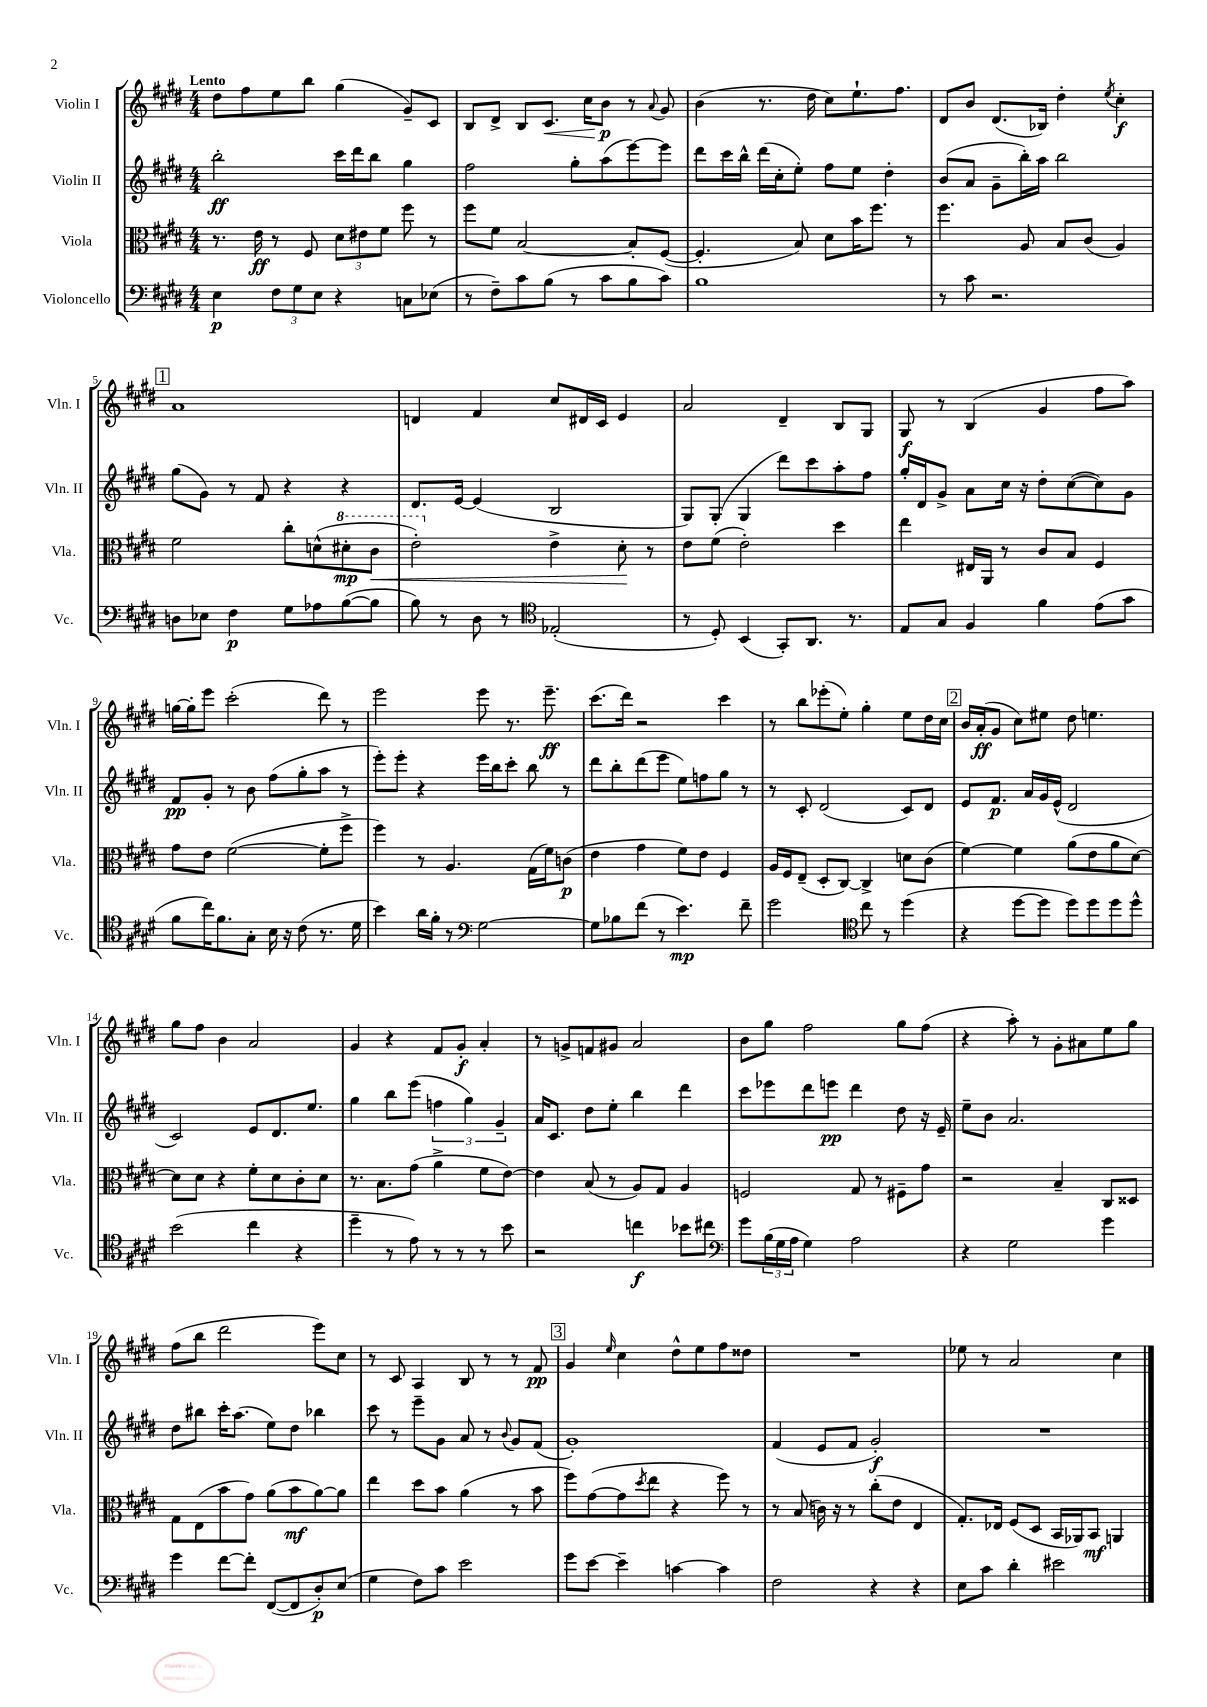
<<
\new StaffGroup <<
\new Staff = "s0" \with { instrumentName = "Violin I" shortInstrumentName = "Vln. I" } {
    \clef treble \key e \major \numericTimeSignature \time 4/4 \tempo "Lento"
    dis''8 fis''8 e''8 b''8 gis''4( gis'8--) cis'8 |
    b8 dis'8-> b8 cis'8.\< cis''16 b'8\p\! r8 \appoggiatura { a'8 } gis'8 |
    b'4( r8. dis''16 cis''8) e''8.-! fis''8. |
    dis'8 b'8 dis'8.( bes16) dis''4-. \acciaccatura { e''8 } cis''4-.\f |
    \mark \markup { \box "1" } a'1 |
    d'4 fis'4 cis''8 dis'16 cis'16 e'4 |
    a'2 dis'4-- b8 gis8 |
    gis8\f r8 b4( gis'4 fis''8 a''8) |
    g''16~ g''16-. e'''8 cis'''2-.( dis'''8) r8 |
    e'''2 e'''8 r8. e'''8.--\ff |
    cis'''8.( dis'''16) r2 cis'''4 |
    r8 b''8 ees'''8-.( e''8-.) gis''4-. e''8 dis''16 cis''16 |
    \mark \markup { \box "2" } b'16 a'16-.\ff( gis'8 cis''8) eis''8 dis''8 e''4. |
    gis''8 fis''8 b'4 a'2 |
    gis'4 r4 fis'8 gis'8-.\f a'4-. |
    r8 g'8-> f'8 gis'8 a'2 |
    b'8 gis''8 fis''2 gis''8 fis''8( |
    r4 a''8-.) r8 gis'8-. ais'8 e''8 gis''8 |
    fis''8( b''8 dis'''2 e'''8) cis''8 |
    r8 cis'8 a4 b8 r8 r8 fis'8\pp |
    \mark \markup { \box "3" } gis'4 \grace { e''16 } cis''4 dis''8-^ e''8 fis''8 disis''8 |
    R1 |
    ees''8 r8 a'2 cis''4 \bar "|." |
}
\new Staff = "s1" \with { instrumentName = "Violin II" shortInstrumentName = "Vln. II" } {
    \clef treble \key e \major \numericTimeSignature \time 4/4
    b''2-.\ff cis'''16 dis'''16 b''8 gis''4 |
    fis''2 gis''8-. a''8( e'''8~) e'''8 |
    dis'''8 cis'''16 b''16-^ dis'''16( cis''16-. e''8-.) fis''8 e''8 dis''4-. |
    b'8( a'8 gis'8-- b''16-.) a''16 b''2 |
    \mark \markup { \box "1" } gis''8( gis'8) r8 fis'8 r4 r4 |
    dis'8. e'16~ e'4( b2 |
    gis8) gis8-.( gis4 dis'''8) cis'''8 a''8-. fis''8 |
    gis''16-. dis'16 gis'8-> a'8 cis''16 r16 dis''8-. cis''8~( cis''8) gis'8 |
    fis'8\pp gis'8-. r8 b'8 fis''8( gis''8-. a''8 r8 |
    e'''8-.) e'''8-. r4 e'''16 b''16 cis'''8-. b''8 r8 |
    dis'''8 b''8-. dis'''8( e'''8 e''8) f''8 gis''8 r8 |
    r8 cis'8-. dis'2( cis'8) dis'8 |
    \mark \markup { \box "2" } e'8 fis'8.\p a'16 gis'16 e'16-^( dis'2 |
    cis'2) e'8 dis'8. e''8. |
    gis''4 b''8 e'''8( \tuplet 3/2 { f''4 gis''4) gis'4-- } |
    a'16 cis'8. dis''8 e''8-. b''4 dis'''4 |
    cis'''8 ees'''8 dis'''8 e'''8\pp dis'''4 dis''8 r16 e'16-- |
    e''8-- b'8 a'2. |
    dis''8 bis''8 cis'''16-. a''8.( e''8) dis''8 bes''4 |
    cis'''8 r8 e'''8-- gis'8 a'8 r8 \appoggiatura { b'8 } gis'8 fis'8( |
    \mark \markup { \box "3" } gis'1-.) |
    fis'4( e'8 fis'8 gis'2-.\f) |
    R1 \bar "|." |
}
\new Staff = "s2" \with { instrumentName = "Viola" shortInstrumentName = "Vla." } {
    \clef alto \key e \major \numericTimeSignature \time 4/4
    r8. e'16\ff r8 fis8 \tuplet 3/2 { dis'8 eis'8 fis'8 } fis''8 r8 |
    fis''8 fis'8 b2~ b8-. fis8~( |
    fis4.-. b8) dis'8 b'16 fis''8. r8 |
    fis''4. a8 b8 cis'8( a4) |
    \mark \markup { \box "1" } fis'2 cis''8-. d'8-^( \ottava #1 dis''!8-.\mp cis''8\< |
    e''2-.) \ottava #0 e'4-> dis'8-.\! r8 |
    e'8 fis'8( e'2-.) dis''4 |
    e''4 eis16 a,16 r8 cis'8 b8 fis4 |
    gis'8 e'8 fis'2~( fis'8-. fis''8-> |
    fis''4) r8 a4. gis16( fis'16) c'8\p( |
    e'4 gis'4 fis'8) e'8 fis4 |
    a16 fis16 e8--( dis8-. cis8~) cis4-> d'8 cis'8( |
    \mark \markup { \box "2" } fis'4~) fis'4 a'8( e'8 a'8 dis'8~) |
    dis'8 dis'8 r4 fis'8-. dis'8 cis'8-. dis'8 |
    r8. b8. gis'8( a'4-> fis'8 e'8~) |
    e'4 b8( r8 a8) gis8 a4 |
    f2 gis8 r8 fis8-- gis'8 |
    r2 b4-- cis8 disis8 |
    gis8 e8( b'8 gis'8) a'8( b'8\mf a'8~) a'8 |
    e''4 dis''8 b'8 a'4( r8 b'8 |
    \mark \markup { \box "3" } fis''8) gis'8~( gis'8 \acciaccatura { dis''8 } e''8 r4 fis''8) r8 |
    r8 b8( c'16) r16 r8 cis''8-.( e'8 e4 |
    gis8.-.) ees16 fis8( dis8 b,16 aes,16) b,8\mf a,4 \bar "|." |
}
\new Staff = "s3" \with { instrumentName = "Violoncello" shortInstrumentName = "Vc." } {
    \clef bass \key e \major \numericTimeSignature \time 4/4
    e4\p \tuplet 3/2 { fis8 gis8 e8 } r4 c8 ees8( |
    r8 fis8--) cis'8 b8( r8 cis'8 b8 cis'8) |
    b1 |
    r8 cis'8 r2. |
    \mark \markup { \box "1" } d8 ees8 fis4\p gis8 aes8 b8~( b8 |
    b8) r8 dis8 r8 \clef tenor ees2-.( |
    r8 dis8-.) b,4( gis,8-.) a,8. r8. |
    e8 gis8 fis4 fis'4 e'8( gis'8 |
    fis'8 cis''16) fis'8. gis8-. b16 r16 cis'8( r8. dis'16 |
    b'4) a'16 fis'16-. r8 \clef bass gis2~ |
    gis8 bes8 fis'8( r8 e'4.\mp) fis'8-- |
    gis'2 \clef tenor cis''8 r8 dis''4( |
    \mark \markup { \box "2" } r4 dis''8~ dis''8 dis''8) dis''8 dis''8 dis''8-^ |
    b'2( cis''4 r4 |
    dis''4-- r8 e'8) r8 r8 r8 b'8 |
    r2 c''4\f bes'8 cis''8 |
    \clef bass gis'8 \tuplet 3/2 { b16( gis16 a16 } gis4) a2 |
    r4 gis2 gis'4 |
    gis'4 fis'8~ fis'8-. fis,8~( fis,8 dis8-.\p) e8( |
    gis4 fis8) cis'8 e'2 |
    \mark \markup { \box "3" } gis'8 e'8~ e'4-- c'4~ c'4 |
    fis2 r4 r4 |
    e8 cis'8 dis'4-. eis'2 \bar "|." |
}
>>
>>
